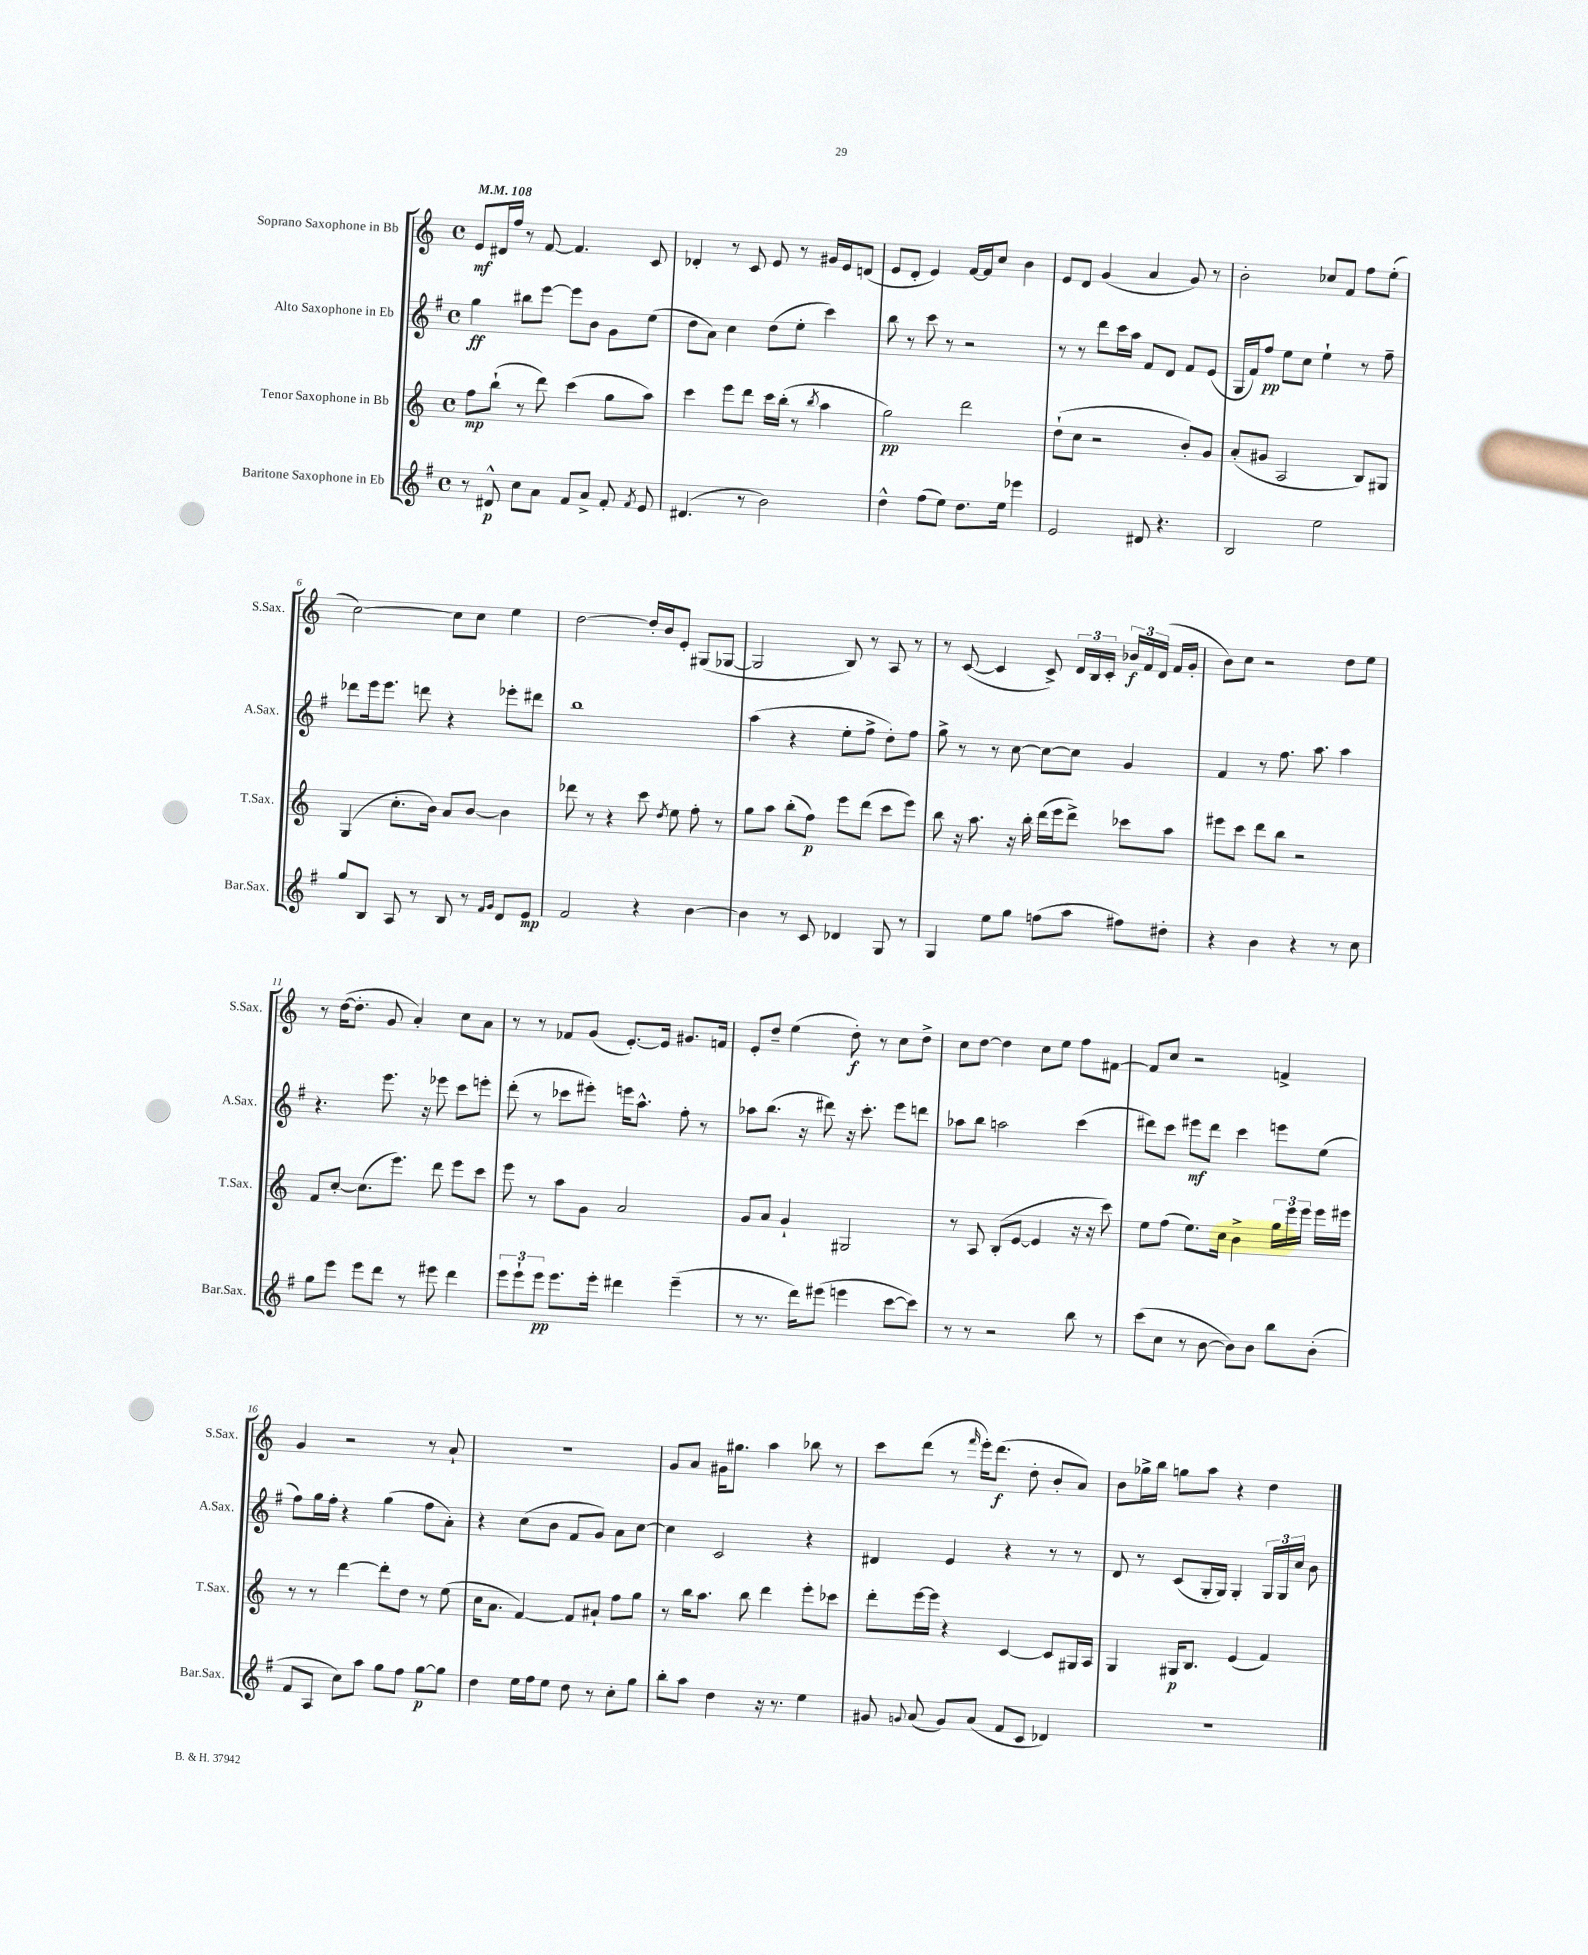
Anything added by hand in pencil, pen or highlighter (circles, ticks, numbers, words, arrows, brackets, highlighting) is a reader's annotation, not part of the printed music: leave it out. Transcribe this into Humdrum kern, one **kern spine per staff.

**kern	**dynam	**kern	**dynam	**kern	**dynam	**kern	**dynam
*part4	*part4	*part3	*part3	*part2	*part2	*part1	*part1
*staff4	*staff4	*staff3	*staff3	*staff2	*staff2	*staff1	*staff1
*I"Baritone Saxophone in Eb	*	*I"Tenor Saxophone in Bb	*	*I"Alto Saxophone in Eb	*	*I"Soprano Saxophone in Bb	*
*I'Bar.Sax.	*	*I'T.Sax.	*	*I'A.Sax.	*	*I'S.Sax.	*
*clefG2	*	*clefG2	*	*clefG2	*	*clefG2	*
*k[f#]	*	*k[]	*	*k[f#]	*	*k[]	*
*M4/4	*	*M4/4	*	*M4/4	*	*M4/4	*
*met(c)	*	*met(c)	*	*met(c)	*	*met(c)	*
*MM108	*	*MM108	*	*MM108	*	*MM108	*
=1	=1	=1	=1	=1	=1	=1	=1
8r	.	8ff\L	mp	4gg\	ff	8e/L	mf
8d#X^^/	p	(8bb`\J	.	.	.	16d#X/L	.
.	.	.	.	.	.	16ff/JJ	.
8cc\L	.	8r	.	8bb#X\L	.	8r	.
8a\J	.	8ddd\)	.	[8eee\J	.	[8f/	.
8f#/L	.	(4ccc\	.	8eee\L]	.	4.f/]	.
8a^/J	.	.	.	8b\J	.	.	.
8f#'/	.	8gg\L	.	8g\L	.	.	.
8qf#/	.	.	.	.	.	.	.
8e/	.	8aa\J)	.	(8ee\J	.	8c/	.
=2	=2	=2	=2	=2	=2	=2	=2
(4.d#X/	.	4ccc\	.	8dd\L	.	4d-X'/	.
.	.	.	.	8a\J)	.	.	.
.	.	8eee\L	.	4cc\	.	8r	.
8r	.	8ddd\J	.	.	.	8c/	.
2b\)	.	16ccc\LL	.	(8dd\L	.	8e/	.
.	.	(16bb'\JJ	.	.	.	.	.
.	.	8r	.	8ee'\J	.	8r	.
.	.	8qbb/	.	.	.	.	.
.	.	4aa\	.	4ccc\)	.	16g#X/LL	.
.	.	.	.	.	.	16e/J	.
.	.	.	.	.	.	(8dn/J	.
=3	=3	=3	=3	=3	=3	=3	=3
4dd^^\	.	2gg\)	pp	8bb\	.	8e/L	.
.	.	.	.	8r	.	8d'/J	.
(8ff#\L	.	.	.	8ccc\	.	4e/)	.
8ee\J)	.	.	.	8r	.	.	.
8.dd\L	.	2ddd\	.	2r	.	[16f/LL	.
.	.	.	.	.	.	16f/J]	.
.	.	.	.	.	.	8cc/J	.
16ee\Jk	.	.	.	.	.	.	.
4eee-X\	.	.	.	.	.	4b\	.
=4	=4	=4	=4	=4	=4	=4	=4
2e/	.	(8dd`\L	.	8r	.	8e/L	.
.	.	8cc\J	.	8r	.	8d/J	.
.	.	2r	.	8ddd\L	.	(4g/	.
.	.	.	.	16ccc\L	.	.	.
.	.	.	.	16aa\JJ	.	.	.
8d#X/	.	.	.	8f#/L	.	4a/	.
4.r	.	.	.	8d/J	.	.	.
.	.	8b'/L)	.	8f#/L	.	8g/)	.
.	.	8g/J	.	(8e/J	.	8r	.
=5	=5	=5	=5	=5	=5	=5	=5
2B/	.	(8a'/L	.	16G/LL	.	2b'\	.
.	.	.	.	16f#/J)	.	.	.
.	.	8g#X/J	.	8ff#/J	pp	.	.
.	.	2A/	.	8ee\L	.	.	.
.	.	.	.	8cc\J	.	.	.
2ee\	.	.	.	4ee`\	.	8cc-X/L	.
.	.	.	.	.	.	8f/J	.
.	.	8B/L)	.	8r	.	8ff\L	.
.	.	8G#X/J	.	8ff#~\	.	(8ee'\J	.
!!LO:LB:g=z
=6	=6	=6	=6	=6	=6	=6	=6
8gg/L	.	(4G/	.	8ddd-X\L	.	[2cc\)	.
8B/J	.	.	.	16eee\k	.	.	.
.	.	.	.	8.eee\J	.	.	.
8A/	.	8.cc'\L	.	.	.	.	.
8r	.	.	.	8dddn\	.	.	.
.	.	16b\Jk)	.	.	.	.	.
8B/	.	8a/L	.	4r	.	8cc\L]	.
8r	.	[8b/J	.	.	.	8cc\J	.
16qqf#/LL	.	.	.	.	.	.	.
16qqg/JJ	.	.	.	.	.	.	.
8d/L	.	4b\]	.	8eee-X'\L	.	4ee\	.
8e/J	mp	.	.	8ddd#X\J	.	.	.
=7	=7	=7	=7	=7	=7	=7	=7
2f#/	.	8ddd-X\	.	1bb	.	[2dd\	.
.	.	8r	.	.	.	.	.
.	.	4r	.	.	.	.	.
4r	.	8ccc\	.	.	.	16dd'/LL]	.
.	.	.	.	.	.	16b/J	.
.	.	8qdd/	.	.	.	.	.
.	.	8ee\	.	.	.	8e'/J	.
[4b\	.	8ff'\	.	.	.	(8G#X/L	.
.	.	8r	.	.	.	[8G-X/J	.
=8	=8	=8	=8	=8	=8	=8	=8
4b\]	.	8gg\L	.	(4aa\	.	2G-/]	.
.	.	8aa\J	.	.	.	.	.
8r	.	(8bb'\L	.	4r	.	.	.
8c/	.	8ff\J)	p	.	.	.	.
4d-X/	.	8eee\L	.	8ee'\L	.	8B/)	.
.	.	(8ddd\J	.	8ff#^\J	.	8r	.
8G/	.	8ccc\L	.	8dd'\L)	.	8A/	.
8r	.	8eee\J)	.	8ff#\J	.	8r	.
=9	=9	=9	=9	=9	=9	=9	=9
4G/	.	8bb\	.	8gg^\	.	8r	.
.	.	16r	.	8r	.	([8c/	.
.	.	8.aa\	.	.	.	.	.
8ee\L	.	.	.	8r	.	4c/]	.
8gg\J	.	16r	.	[8cc\	.	.	.
.	.	16bb'\	.	.	.	.	.
(8ffn\L	.	(16ddd\LL	.	8cc\L_	.	8c^/)	.
.	.	16eee\J	.	.	.	.	.
8aa\J	.	8ddd^\J)	.	8cc\J]	.	24d/LL	.
.	.	.	.	.	.	24B/	.
.	.	.	.	.	.	24c'/JJ	.
8ff#X\L)	.	8ccc-X\L	.	4g/	.	24b-X/LL	f
.	.	.	.	.	.	24f/	.
.	.	.	.	.	.	(24d/JJ	.
8dd#X'\J	.	8aa\J	.	.	.	16f/LL	.
.	.	.	.	.	.	16g'/JJ	.
=10	=10	=10	=10	=10	=10	=10	=10
4r	.	8eee#X\L	.	4f#/	.	8b\L)	.
.	.	8ccc\J	.	.	.	8cc\J	.
4b\	.	8ddd\L	.	8r	.	2r	.
.	.	8bb\J	.	8.ff#\	.	.	.
4r	.	2r	.	.	.	.	.
.	.	.	.	8.aa\	.	.	.
8r	.	.	.	4aa\	.	8dd\L	.
8cc\	.	.	.	.	.	8ee\J	.
!!LO:LB:g=z
=11	=11	=11	=11	=11	=11	=11	=11
8gg\L	.	8f/L	.	4.r	.	8r	.
8eee\J	.	[8cc'/J	.	.	.	([16dd\KL	.
.	.	.	.	.	.	8.dd'\J]	.
8eee\L	.	(8.cc\L]	.	.	.	.	.
8ddd\J	.	.	.	8.eee\	.	8g/	.
.	.	8.eee\J)	.	.	.	.	.
8r	.	.	.	.	.	4a'/)	.
.	.	.	.	16r	.	.	.
8eee#X\	.	8ddd\	.	8eee-X\	.	.	.
4ddd\	.	8eee\L	.	8ccc\L	.	8cc\L	.
.	.	8ccc\J	.	8eeen'\J	.	8a\J	.
=12	=12	=12	=12	=12	=12	=12	=12
12eee\L	.	8eee\	.	(8ddd'\	.	8r	.
12eee`\	.	.	.	.	.	.	.
.	.	8r	.	8r	.	8r	.
12eee\J	pp	.	.	.	.	.	.
8.eee\L	.	8aa\L	.	8ccc-X\L	.	8f-X/L	.
.	.	8g\J	.	8eee#X'\J)	.	(8g/J	.
16eee'\Jk	.	.	.	.	.	.	.
4ddd#X\	.	2a/	.	16eeen\KL	.	[8.e'/L)	.
.	.	.	.	8.aa^^\J	.	.	.
.	.	.	.	.	.	16e/Jk]	.
(4eee~\	.	.	.	8ff#'\	.	8.g#X/L	.
.	.	.	.	8r	.	.	.
.	.	.	.	.	.	16fn/Jk	.
=13	=13	=13	=13	=13	=13	=13	=13
8r	.	8g/L	.	8aa-X\L	.	8e'/L	.
8.r	.	8a/J	.	(8.bb\J	.	8dd~/J	.
.	.	4g`/	.	.	.	(4ee\	.
16ddd\KL)	.	.	.	16r	.	.	.
(8eee#X\J	.	.	.	8ddd#X\)	.	.	.
4eeen\	.	2G#X/	.	16r	.	8dd'\)	f
.	.	.	.	8.ccc'\	.	.	.
.	.	.	.	.	.	8r	.
[8ccc\L	.	.	.	8eee\L	.	8cc\L	.
8ccc\J])	.	.	.	8dddn\J	.	8dd^\J	.
=14	=14	=14	=14	=14	=14	=14	=14
8r	.	8r	.	8aa-X\L	.	8cc\L	.
8r	.	8A/	.	8bb\J	.	[8dd\J	.
2r	.	(8B'/L	.	2aan\	.	4dd\]	.
.	.	[8e/J	.	.	.	.	.
.	.	4e/]	.	.	.	8cc\L	.
.	.	.	.	.	.	8ee\J	.
8bb\	.	16r	.	(4ccc\	.	8ff\L	.
.	.	16r	.	.	.	.	.
8r	.	8ccc\)	.	.	.	[8f#X\J	.
=15	=15	=15	=15	=15	=15	=15	=15
(8ccc\L	.	8ee\L	.	8ddd#X\L)	.	8f#/L]	.
8cc\J	.	(8ff\J	.	8ccc\J	.	8cc/J	.
8r	.	8.ee\L)	.	8eee#X\L	mf	2r	.
[8b\	.	.	.	8ddd#\J	.	.	.
.	.	16cc\Jk	.	.	.	.	.
8b\L])	.	4b^\	.	4ccc\	.	.	.
8b\J	.	.	.	.	.	.	.
8bb\L	.	24gg\LL	.	8eeen\L	.	4fn^/	.
.	.	24eee\	.	.	.	.	.
.	.	24eee\JJ	.	.	.	.	.
(8b'\J	.	16eee\LL	.	(8ee\J	.	.	.
.	.	16eee#X\JJ	.	.	.	.	.
!!LO:LB:g=z
=16	=16	=16	=16	=16	=16	=16	=16
8f#/L	.	8r	.	8ff#\L)	.	4g/	.
8A/J	.	8r	.	16gg\L	.	.	.
.	.	.	.	16ff#'\JJ	.	.	.
8cc\L)	.	[4ddd\	.	4r	.	2r	.
8aa\J	.	.	.	.	.	.	.
8gg\L	.	8ddd'\L]	.	(4gg\	.	.	.
8ff#\J	.	8dd\J	.	.	.	.	.
[8gg\L	p	8r	.	8ff#\L	.	8r	.
8gg\J]	.	(8ee\	.	8a'\J)	.	8a`/	.
=17	=17	=17	=17	=17	=17	=17	=17
4dd\	.	16cc\KL	.	4r	.	1r	.
.	.	8.a\J	.	.	.	.	.
16ee\LL	.	[4f/)	.	(8cc\L	.	.	.
16ff#\J	.	.	.	.	.	.	.
8ee\J	.	.	.	8b\J	.	.	.
8dd\	.	8f/L]	.	8f#/L	.	.	.
8r	.	8a#X`/J	.	8g/J)	.	.	.
8cc'\L	.	8ff\L	.	8a\L	.	.	.
8gg\J	.	8gg\J	.	[8cc\J	.	.	.
=18	=18	=18	=18	=18	=18	=18	=18
8bb'\L	.	8r	.	4cc\]	.	8g/L	.
8aa\J	.	16bb\KL	.	.	.	8a/J	.
.	.	8.aa\J	.	.	.	.	.
4dd\	.	.	.	2c/	.	16g#X\KL	.
.	.	.	.	.	.	8.gg#X\J	.
.	.	8bb\	.	.	.	.	.
16r	.	4ddd\	.	.	.	4aa\	.
8.r	.	.	.	.	.	.	.
4ee\	.	8eee'\L	.	4r	.	8bb-X\	.
.	.	8ccc-X\J	.	.	.	8r	.
=19	=19	=19	=19	=19	=19	=19	=19
8g#X/	.	8ddd'\L	.	4d#X/	.	8ccc\L	.
8qqgn/	.	.	.	.	.	.	.
(8a/	.	[16eee\L	.	.	.	(8ddd\J	.
.	.	16eee\JJ]	.	.	.	.	.
8g/L)	.	4r	.	4e/	.	8r	.
.	.	.	.	.	.	16qqfff/	.
(8a/J	.	.	.	.	.	16eee'\KL)	.
.	.	.	.	.	.	(8.ddd\J	f
8f#/L	.	[4c/	.	4r	.	.	.
8c/J	.	.	.	.	.	8dd'\	.
4d-X/)	.	8c/L]	.	8r	.	8b'/L	.
.	.	16G#X/L	.	8r	.	8a/J)	.
.	.	16A/JJ	.	.	.	.	.
=20	=20	=20	=20	=20	=20	=20	=20
1r	.	4G/	.	8d/	.	8b\L	.
.	.	.	.	8r	.	16gg-X^\L	.
.	.	.	.	.	.	16bb\JJ	.
.	.	16G#X/KL	p	(8c/L	.	8ggn\L	.
.	.	8.B/J	.	.	.	.	.
.	.	.	.	16G'/L	.	8aa\J	.
.	.	.	.	16G/JJ)	.	.	.
.	.	(4e/	.	4G'/	.	4r	.
.	.	4f/)	.	24G/LL	.	4dd\	.
.	.	.	.	24G/	.	.	.
.	.	.	.	24cc/JJ	.	.	.
.	.	.	.	8b\	.	.	.
==	==	==	==	==	==	==	==
*-	*-	*-	*-	*-	*-	*-	*-
